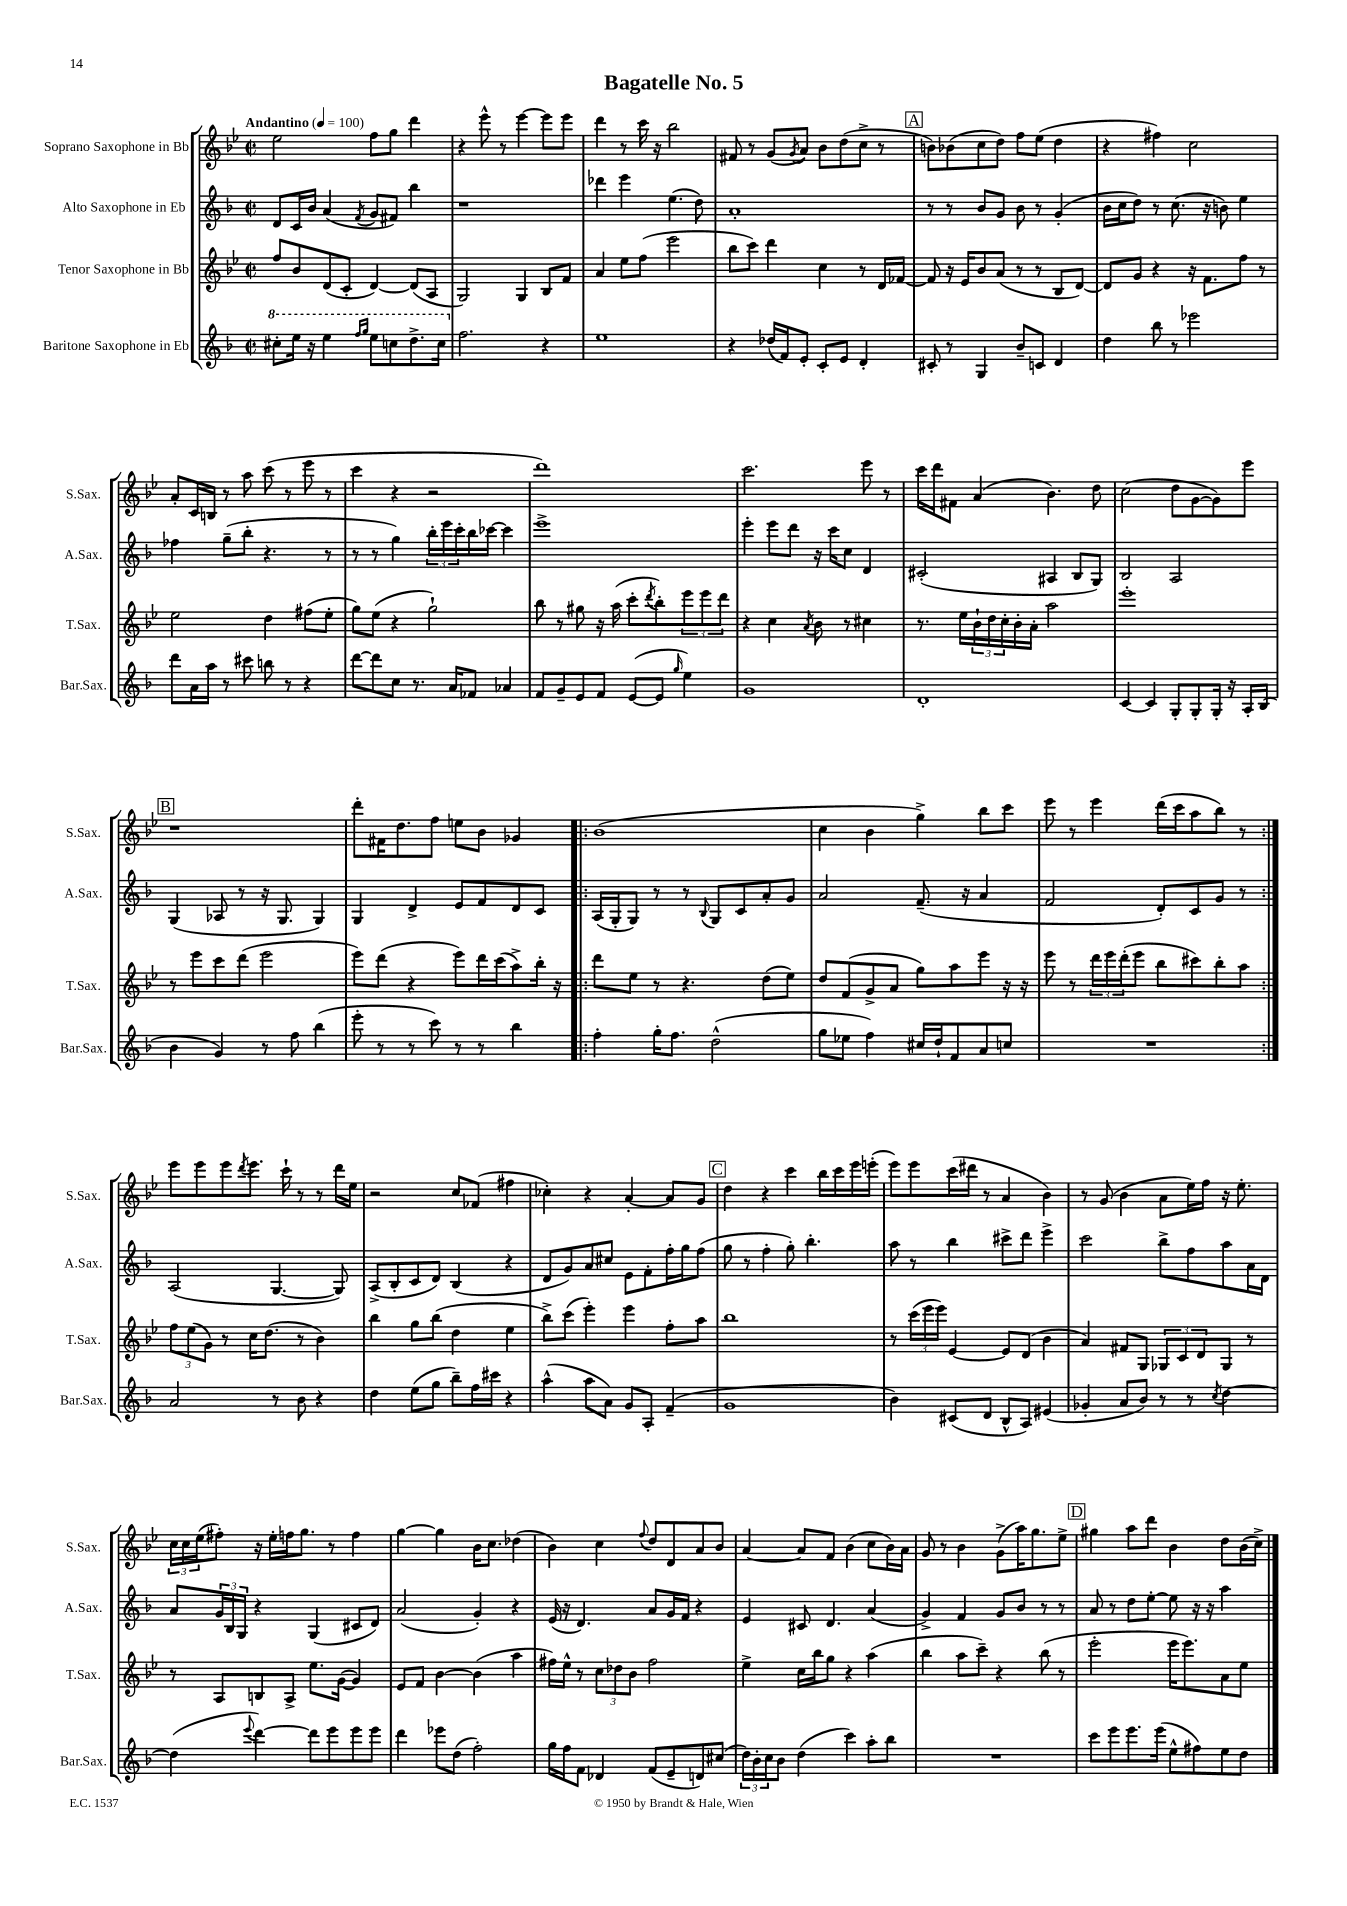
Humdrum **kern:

**kern	**kern	**kern	**kern
*part4	*part3	*part2	*part1
*staff4	*staff3	*staff2	*staff1
*I"Baritone Saxophone in Eb	*I"Tenor Saxophone in Bb	*I"Alto Saxophone in Eb	*I"Soprano Saxophone in Bb
*I'Bar.Sax.	*I'T.Sax.	*I'A.Sax.	*I'S.Sax.
*clefG2	*clefG2	*clefG2	*clefG2
*k[b-]	*k[b-e-]	*k[b-]	*k[b-e-]
*M2/2	*M2/2	*M2/2	*M2/2
*met(c|)	*met(c|)	*met(c|)	*met(c|)
*MM100	*MM100	*MM100	*MM100
*8va	*	*	*
=1	=1	=1	=1
!	!	!	!LO:TX:a:B:t=Andantino
8ccc#X'\L	8ff/L	8d/L	2ee-\
16eee\Jk	8b-/	16c/L	.
16r	.	16b-/JJ	.
4eee\	(8d/	(4a/	.
.	8c'/J	.	.
16qqfff/LL	.	.	.
16qqggg/JJ	.	8qf/	.
8eee\L	[4d/)	8g/L	8ff\L
8cccn\	.	8f#X/J)	8gg\J
8.ddd^\	(8d/L]	4bb-\	4ddd\
.	8A/J	.	.
16ccc\Jk	.	.	.
=2	=2	=2	=2
*X8va	*	*	*
2.ff\	2G/)	1r	4r
.	.	.	8eee-^^\
.	.	.	8r
.	4G/	.	[4eee-\
4r	8B-/L	.	8eee-\L]
.	8f/J	.	8eee-\J
=3	=3	=3	=3
1ee	4a/	4ddd-X\	4ddd\
.	8ee-\L	4eee\	8r
.	(8ff\J	.	16ccc\
.	.	.	16r
.	2eee-\	(4.ee\	2bb-\
.	.	8dd\)	.
=4	=4	=4	=4
4r	8bb-\L	1a'	8f#X/
.	8ccc\J)	.	8r
(16dd-X/LL	4ddd\	.	(8g/L
16f/J)	.	.	.
.	.	.	8qg/
8e'/J	.	.	8a/J)
8c'/L	4cc\	.	8b-\L
8e/J	.	.	(8dd\
4d'/	8r	.	8cc^\J
.	16d/LL	.	8r
.	[16f-X/JJ	.	.
!!LO:REH:place=s1:t=A
=5	=5	=5	=5
8c#X'/	8f-/]	8r	8bn\L)
8r	16r	8r	(8b-X\
.	16e-/KL	.	.
4G/	8b-/	8b-/L	8cc\
.	(8a/J	8g/J	8dd\J)
8b-~/L	8r	8b-\	8ff\L
8cn/J	8r	8r	(8ee-\J
4d/	8B-/L	(4g'/	4dd\
.	[8d/J)	.	.
=6	=6	=6	=6
4dd\	8d/L]	16b-\LL	4r
.	.	16cc\J	.
.	8g/J	8dd\J)	.
8bb-\	4r	8r	4ff#X\)
8r	.	(8.cc\	.
2eee-X\	16r	.	2cc\
.	8.f\L	16r	.
.	.	8bn\)	.
.	8ff\J	4ee\	.
.	8r	.	.
!!LO:LB:g=z
=7	=7	=7	=7
8ddd\L	2ee-\	4ff-X\	8a'/L
16a\L	.	.	16c/L
16aa\JJ	.	.	16Bn/JJ
8r	.	(8gg~\L	8r
8ccc#X\	.	8bb-'\J	8aa\
8bbn\	4dd\	4.r	(8ccc\
8r	.	.	8r
4r	(8ff#X\L	.	8eee-\
.	8ee-'\J	8r	8r
=8	=8	=8	=8
[8ddd\L	8gg\L)	8r	4ccc\
8ddd\]	(8ee-\J	8r	.
8cc\J	4r	4gg\)	4r
8.r	.	.	.
.	2gg`\)	24bb-'\LL	2r
.	.	24eee\	.
16a/KL	.	.	.
.	.	24ccc'\	.
8f-X/J	.	16bb-\	.
.	.	[16ccc-X\JJ	.
4a-X/	.	4ccc-\]	.
=9	=9	=9	=9
8f/L	8bb-\	1eee^	1ddd)
8g~/	8r	.	.
8e/	8gg#X\	.	.
8f/J	16r	.	.
.	(16aa\	.	.
([8e/L	8ccc'\L	.	.
.	8qddd/	.	.
8e/J]	8bb-'\)	.	.
16qqgg/	.	.	.
4ee\)	12eee-\	.	.
.	12eee-\	.	.
.	12ddd\J	.	.
=10	=10	=10	=10
1g	4r	4eee'\	2.ccc\
.	4cc\	8eee\L	.
.	.	8ddd\J	.
.	8qa/	.	.
.	8b-\	16r	.
.	.	16ccc\KL	.
.	8r	8cc\J	.
.	4cc#X\	4d/	8eee-\
.	.	.	8r
=11	=11	=11	=11
1d'	8.r	(2c#X'/	16ccc\LL
.	.	.	16ddd\J
.	.	.	8f#X\J
.	16ee-\LL	.	.
.	24b-`\	.	(4a/
.	24dd\	.	.
.	24cc'\	.	.
.	16b-'\	.	.
.	16a'\JJ	.	.
.	2aa\	4A#X/	4.b-\)
.	.	8B-/L	.
.	.	8G/J)	8dd\
=12	=12	=12	=12
[4c/	1eee-'	2B-/	(2cc\
4c/]	.	.	.
8G'/L	.	2A/	8dd\L
8G'/	.	.	[8g\
16G'/Jk	.	.	8g\])
16r	.	.	.
16A'/LL	.	.	8eee-\J
(16B-/JJ	.	.	.
!!LO:LB:g=z
!!LO:REH:place=s1:t=B
=13	=13	=13	=13
4b-\	8r	(4G/	1r
.	8eee-\L	.	.
4g/)	8ccc\	8A-X/	.
.	(8ddd\J	8r	.
8r	2eee-\	16r	.
.	.	8.G/	.
8ff\	.	.	.
(4bb-\	.	4G/)	.
=14	=14	=14	=14
8eee'\	8eee-\L)	4G/	8ddd'\L
8r	(8ddd\J	.	16f#X\K
.	.	.	8.dd\
8r	4r	4d^/	.
8ccc\)	.	.	8ff\J
8r	8eee-\L)	8e/L	8een\L
8r	16ddd\L	8f/	8b-\J
.	(16ccc\J	.	.
4bb-\	8aa^\)	8d/	4g-X/
.	16bb-'\Jk	8c/J	.
.	16r	.	.
=15!|:	=15!|:	=15!|:	=15!|:
4ff'\	8ddd\L	(16A/LL	(1b-
.	.	16G'/J	.
.	8ee-\J	8G/J)	.
16gg'\KL	8r	8r	.
8.ff\J	.	.	.
.	4.r	8r	.
.	.	8qqB-/	.
(2dd^^\	.	8G/L	.
.	.	8c/	.
.	(8dd\L	8a'/	.
.	8ee-\J)	8g/J	.
=16	=16	=16	=16
8gg\L	8dd/L	2a/	4cc\
8ee-X\J	(8f/	.	.
4ff\)	8g^/	.	4b-\
.	8a/J	.	.
16cc#X/LL	8gg\L)	(8.f~/	4gg^\)
16dd`/J	.	.	.
8f/	8aa\	.	.
.	.	16r	.
8a/	8eee-\J	4a/	8bb-\L
8ccn/J	16r	.	8ccc\J
.	16r	.	.
=17	=17	=17	=17
1r	8eee-\	2f/	8eee-\
.	8r	.	8r
.	24ddd\LL	.	4eee-\
.	24eee-\	.	.
.	(24ddd'\J	.	.
.	8eee-\J	.	.
.	8bb-\L	8d'/L)	(16ddd\LL
.	.	.	16ccc\J
.	8ccc#X\)	8c/	8aa\
.	8bb-'\	8g/J	8bb-\J)
.	8aa\J	8r	8r
!!LO:LB:g=z
=18:|!	=18:|!	=18:|!	=18:|!
2a/	12ff\L	(2A/	8eee-\L
.	(12ee-\	.	.
.	.	.	8eee-\
.	12g\J)	.	.
.	8r	.	8eee-\
.	.	.	8qddd/
.	16cc\KL	.	8.eee-\J
.	(8.dd\J	.	.
8r	.	[4.G/	.
.	.	.	16ccc`\
8b-\	8r	.	8r
4r	4b-\)	.	8r
.	.	8G/])	16ddd\LL
.	.	.	16ee-\JJ
=19	=19	=19	=19
4dd\	4bb-\	(8A^/L	2r
.	.	8B-'/	.
(8ee\L	8gg\L	8c/	.
8gg\J	(8bb-\J	8d/J)	.
8bb-~\L)	4dd\	(4B-/	8cc/L
16ff\L	.	.	(8f-X/J
16ccc#X\JJ	.	.	.
4r	4ee-\	4r	4ff#X\
=20	=20	=20	=20
(4aa^^\	8bb-^\L)	8d/L	4cc-X'\)
.	(8ccc\J	8g/)	.
8aa\L	4eee-'\)	8a/	4r
8a\J)	.	8cc#X/J	.
8g/L	4eee-\	8e\L	[4a'/
8A'/J	.	8f'\	.
(4f~/	8ff'\L	16ff'\L	8a/L]
.	.	16gg\J	.
.	8aa\J	(8ff\J	8g/J
!!LO:REH:place=s1:t=C
=21	=21	=21	=21
1g	1bb-	8gg\	4dd\
.	.	8r	.
.	.	4ff'\	4r
.	.	8gg'\)	4ccc\
.	.	4.bb-'\	.
.	.	.	16bb-\LL
.	.	.	16ccc\
.	.	.	16eee-\
.	.	.	(16eeen'\JJ
=22	=22	=22	=22
4b-\)	8r	8aa\	8eee-\L)
.	(24ccc\LL	8r	8eee-\
.	24eee-\	.	.
.	24eee-\JJ)	.	.
(8c#X/L	[4e-/	4bb-\	(16ccc\L
.	.	.	16ddd#X\JJ
8d/J	.	.	8r
8B-^^/L	8e-/L]	8ccc#X^\L	4a/
8A/J)	(8d/J	8ddd\J	.
(4e#X/	4b-\	4eee^\	4b-\)
=23	=23	=23	=23
4g-X'/	4a/)	2ccc\	8r
.	.	.	(8g/
8a/L	8f#X/L	.	4b-\
8b-/J)	8G/J	.	.
8r	12G-X/L	8bb-^\L	8a\L
.	12c/	.	.
8r	.	8ff\	16ee-\L)
.	12d/	.	.
.	.	.	16ff\JJ
8qcc/	.	.	.
[4dd\	8G-/J	8aa\	16r
.	.	.	8.ee-'\
.	8r	16a\L	.
.	.	16d\JJ	.
!!LO:LB:g=z
=24	=24	=24	=24
(4dd\]	8r	8a/L	24cc\LL
.	.	.	24cc\
.	.	.	(24ee-\J
.	8A/L	24g/L	8ff#X'\J)
.	.	24B-/	.
.	.	24G/JJ	.
8qqeee/	.	.	.
[4ddd\)	8Bn/	4r	16r
.	.	.	16ee-'\LL
.	8A^/J	.	16ffn\J
.	.	.	8.gg\J
8ddd\L]	8.ee-\L	(4G/	.
8eee\	.	.	8r
.	([16g\Jk	.	.
8eee\	4g/])	8c#X/L	4ff\
8eee\J	.	8d/J)	.
=25	=25	=25	=25
4ddd\	8e-/L	(2a/	[4gg\
.	8f/J	.	.
8eee-X\L	[4b-\	.	4gg\]
(8dd\J	.	.	.
2ff'\)	(4b-\]	4g'/)	16b-\KL
.	.	.	8.cc\J
.	4aa\	4r	(4dd-X\
=26	=26	=26	=26
16gg\LL	16ff#X\LL)	(16e/	4b-\)
16ff\J	16ee-^^\JJ	16r	.
8f\J	8r	4.d/)	.
4d-X/	12cc\L	.	4cc\
.	12dd-X\	.	.
.	12b-\J	.	.
.	.	.	8qqff/
(8f/L	2ff#\	8a/L	8dd/L
8e~/	.	16g/L	8d/
.	.	16f/JJ	.
8dn/)	.	4r	8a/
(8cc#X/J	.	.	8b-/J
=27	=27	=27	=27
24dd\LL)	4ee-^\	4e/	[4a/
24b-'\	.	.	.
24cc\J	.	.	.
8b-\J	.	.	.
(4dd\	16cc\LL	8c#X/	8a/L]
.	16bb-\J	.	.
.	8gg\J	4.d/	8f/J
4ccc\)	4r	.	(4b-\
8aa'\L	(4aa\	(4a/	8cc\L
8bb-\J	.	.	16b-\L)
.	.	.	16a\JJ
=28	=28	=28	=28
1r	4bb-\	4g^/)	8g/
.	.	.	8r
.	8aa\L	4f/	4b-\
.	8ccc~\J)	.	.
.	4r	8g/L	(8g^\L
.	.	8b-/J	16aa\K)
.	.	.	8.gg\
.	(8bb-\	8r	.
.	8r	8r	8ee-^\J
!!LO:REH:place=s1:t=D
=29	=29	=29	=29
8ccc\L	2eee-'\	8a/	4gg#X\
8eee\	.	8r	.
8.eee\	.	8dd\L	8aa\L
.	.	[8ee'\J	8ddd\J
(16eee\Jk	.	.	.
8ee^^\L	16eee-\KL	8ee\]	4b-\
.	8.eee-\)	.	.
8ff#X\)	.	16r	.
.	.	16r	.
8ee\	8a\	4aa\	8dd\L
8dd\J	8ee-\J	.	(16b-\L
.	.	.	16cc^\JJ)
==	==	==	==
*-	*-	*-	*-
